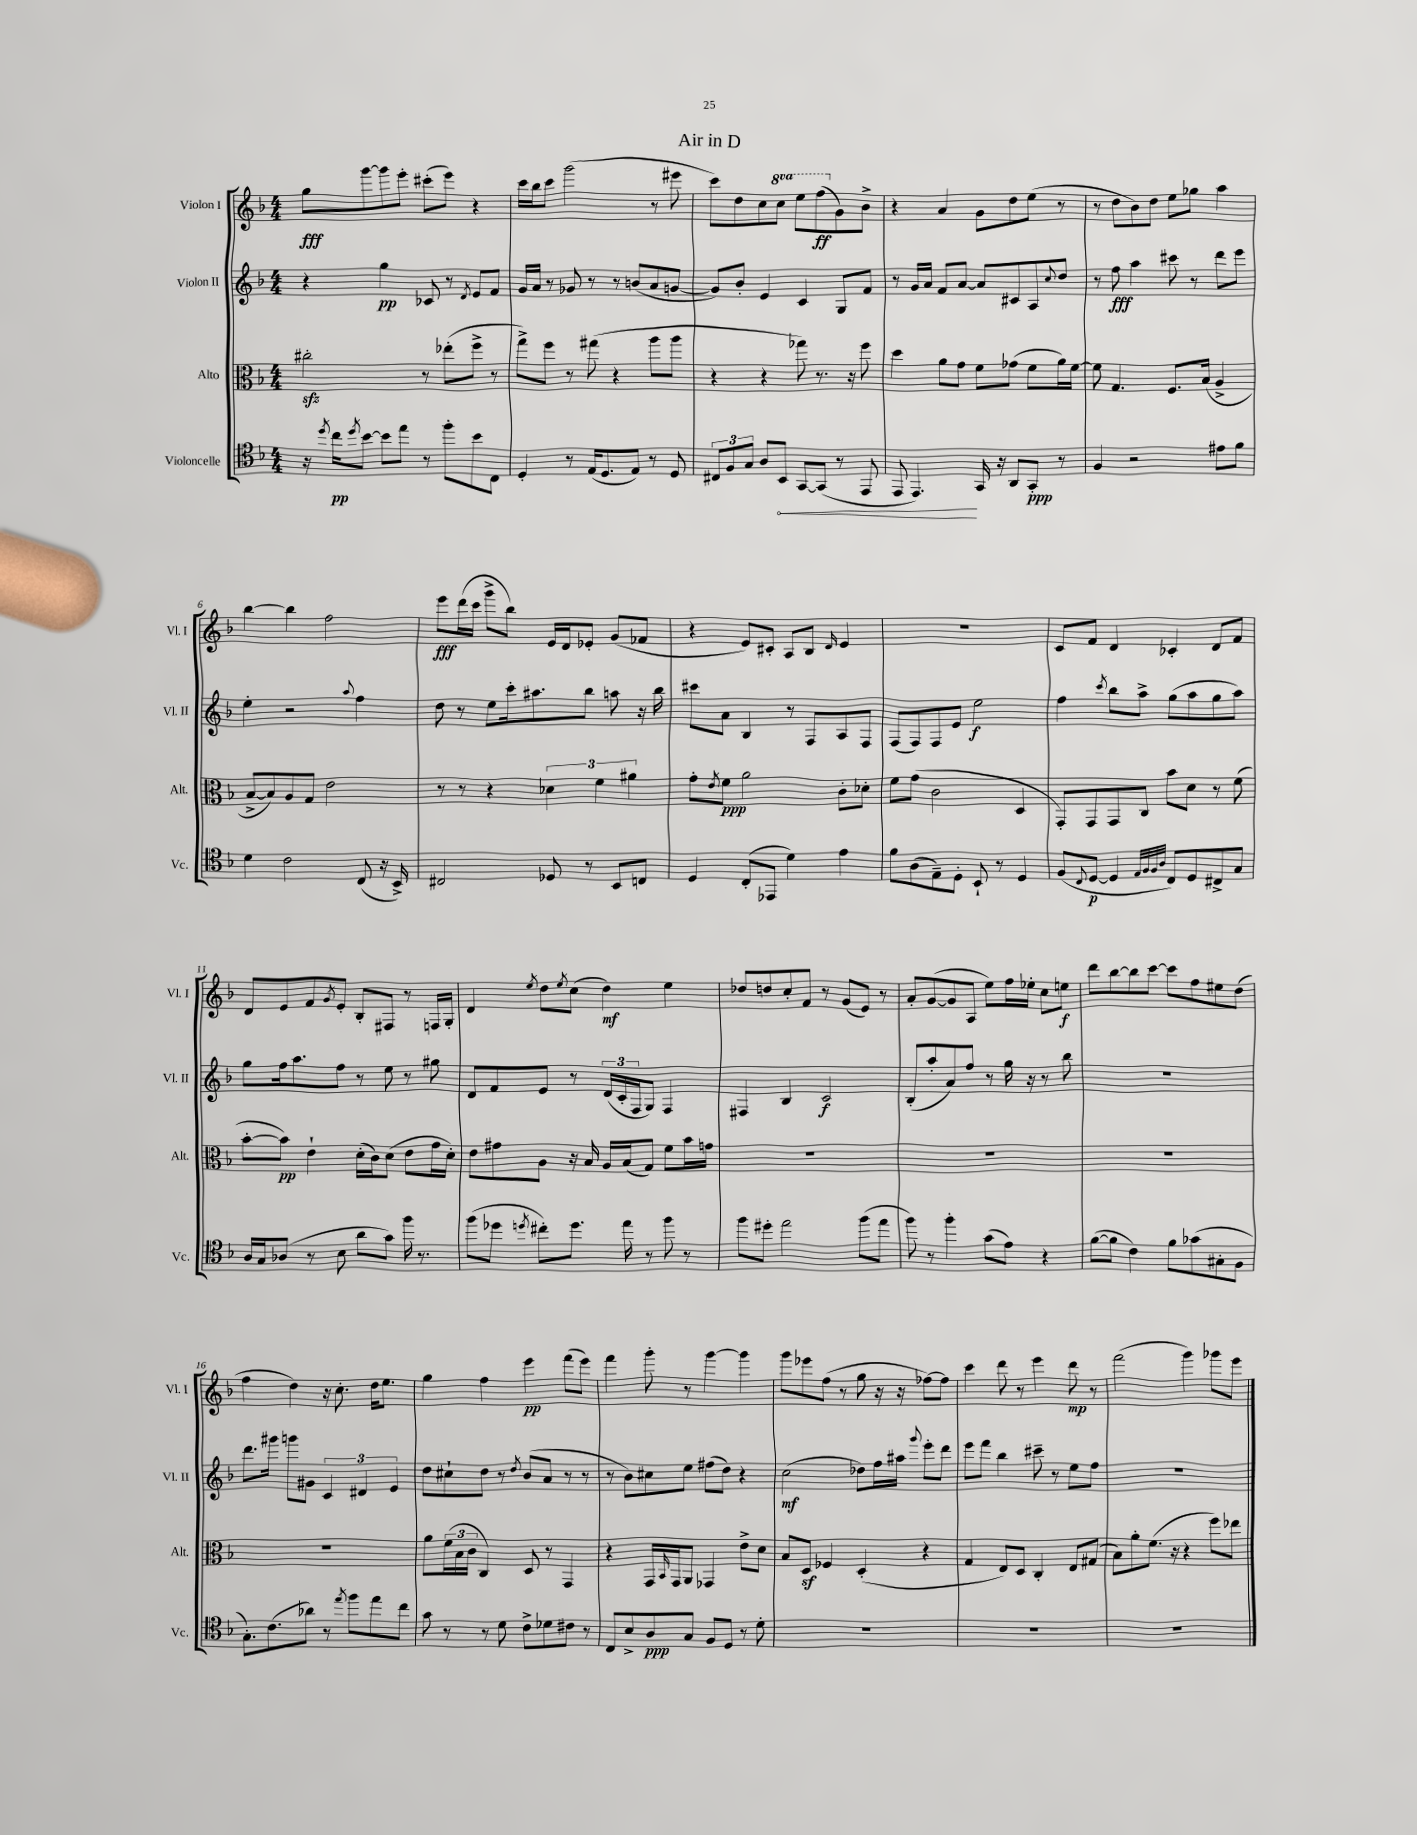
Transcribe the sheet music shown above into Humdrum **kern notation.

**kern	**kern	**kern	**kern
*staff4	*staff3	*staff2	*staff1
*clefC4	*clefC3	*clefG2	*clefG2
*k[b-]	*k[b-]	*k[b-]	*k[b-]
*M4/4	*M4/4	*M4/4	*M4/4
16r	2cc#'	4r	8gg
8qdd	.	.	.
16cc	.	.	.
8qdd	.	.	.
[8b-	.	.	[8ggg
8b-]	.	4gg	8ggg]
8ee	.	.	8eee'
8r	8r	8c-	(8ccc#'
8ff'	(8ee-'	8r	8eee)
.	.	8qd	.
8b-	8ff^	8e	4r
8C	8r	8f	.
=	=	=	=
4D'	8gg^)	16g	16ccc
.	.	16a	16bb-
.	8ff	8r	8ccc
8r	8r	8g-	(2ggg
(16E	(8gg#	8r	.
8.D	.	.	.
.	4r	8r	.
8E)	.	(8b	.
8r	8aa	8a	8r
8D	8aa	[8g	8eee#
=	=	=	=
12C#	4r	8g])	8ccc)
12F	.	.	.
.	.	8b-'	8dd
12G	.	.	.
8A	4r	4e	8cc
8BB-	.	.	8ccc
[8GG	8gg-)	4c	8eee
(8GG]	8.r	.	(8fff
8r	.	8G	8g)
.	16r	.	.
8EE	8ff	8f	8b-^
=	=	=	=
8EE	4dd	8r	4r
4.EE)	.	16g	.
.	.	16a	.
.	8a	8f	4a
.	8g	[8a	.
16GG	8f	8a]	8g
16r	.	.	.
8AA	(8g-	8c#	8dd
8GG'	8f	8A	(8ee
.	.	8qqcc	.
8r	16a)	8dd	8r
.	[16f	.	.
=	=	=	=
4F	8f]	8r	8r
.	4.G	8ff	8dd
2r	.	4aa	8b-)
.	.	.	8dd
.	8.F	8ccc#	8ee
.	.	8r	8gg-
.	(16B-	.	.
8e#	4A^	8ddd	4aa
8f	.	8eee	.
=	=	=	=
4d	[8B-^	4ee'	[4bb-
.	8B-])	.	.
2c	8A	2r	4bb-]
.	8G	.	.
.	2e	.	2ff
.	.	8qqaa	.
(8C	.	4ff	.
16r	.	.	.
16BB-^)	.	.	.
=	=	=	=
2C#	8r	8dd	8eee
.	8r	8r	(16ddd
.	.	.	16ccc
.	4r	8ee	8ggg^
.	.	16ccc'	8bb-)
.	.	8.aa#	.
8D-	6d-	.	16e
.	.	.	16d
8r	.	8bb-	8e-'
.	6f	.	.
8BB-	.	8aa	(8g
.	6a#	.	.
8C	.	16r	8f-
.	.	16bb-	.
=	=	=	=
4D	8g'	8ccc#	4r
.	8qe	.	.
.	8f	8a	.
(8C'	2a	4B-	8e)
8EE-	.	.	8c#'
4d)	.	8r	8A
.	.	8F	8B-
.	.	.	16qqd
4e	8c'	8A	4e
.	8d-'	8F	.
=	=	=	=
8f	8f	(8F	1r
(8A	(8g	8F)	.
8E~)	2c	8F	.
8D'	.	8e	.
8BB-`	.	2ee	.
8r	.	.	.
4D	4D	.	.
=	=	=	=
(8F	8GG')	4ff	8c
8qqC	.	.	.
[8D	8GG	.	8f
.	.	8qccc	.
4D]	8GG	8bb-	4d
.	8C	8aa^	.
32qqE	.	.	.
32qqF	.	.	.
32qqF	.	.	.
32qqA	.	.	.
8C)	8b-	(8gg	4c-'
8D	8d	8aa	.
8C#^	8r	8gg	8d
8G	(8f	8aa)	8f
=	=	=	=
16A	[8b-'	8gg	8d
16G	.	.	.
(8A-	8b-])	16ff	8e
.	.	8.aa	.
8r	4e`	.	8f
.	.	.	8qg
8B-	.	8ff	8e'
8a	(16d'	8r	8B-'
.	16c)	.	.
8g)	(8d	8ee	8F#
16ff	8e	8r	8r
8.r	.	.	.
.	16g	8gg#	16F
.	16d')	.	16G'
=	=	=	=
(8ff	8e	8d	4d
8dd-	8g#	8f	.
8qdd	.	.	8qee
8cc#')	8A	8e	8dd
.	.	.	8qee
8.dd	16r	8r	(8cc
.	16B-	.	.
.	16A	(24d	4dd)
.	.	24c'	.
16ee	(16B-	.	.
.	.	24F	.
8r	8G)	8G)	.
8ff	8f	4F	4ee
8r	16b-	.	.
.	16g	.	.
=	=	=	=
8ff	1r	4F#	8dd-
8dd#'	.	.	8dd
2ee	.	4B-	8cc'
.	.	.	8f
.	.	2c	8r
.	.	.	(8g
(8ff	.	.	8e)
8ee	.	.	8r
=	=	=	=
8ff)	1r	(8B-'	8a'
8r	.	8aa'	([8g
4ff'	.	8a)	8g]
.	.	8ff	8A
(8g	.	8r	8ee)
8e)	.	16gg	16ff
.	.	16r	16ee-'
4r	.	8r	8cc
.	.	8bb-	8ee
=	=	=	=
([8f	1r	1r	8ddd
8f]	.	.	[8bb-
4c)	.	.	8bb-]
.	.	.	[8ccc
8f	.	.	8ccc]
(8g-	.	.	8ff
8G#'	.	.	8ee#
8F	.	.	(8dd
=	=	=	=
8.G')	1r	8.ddd	4ff
(8.c	.	16ggg#	.
.	.	8ggg	4dd)
8a-)	.	8g#	.
8r	.	6c	16r
.	.	.	8.cc'
8qee	.	.	.
8ff	.	.	.
.	.	6d#	.
8ee	.	.	16dd
.	.	.	8.ee
.	.	6e	.
8cc	.	.	.
=	=	=	=
8g	8a	8dd	4gg
8r	(24f	8cc#`	.
.	24B-	.	.
.	24c	.	.
8r	4C)	8dd	4ff
8d	.	8r	.
.	.	8qdd	.
8c^	8D	(8b-	4eee
8d-	8r	8a	.
8c#	4GG	8r	(8fff
8r	.	8r	8eee)
=	=	=	=
8C	4r	8r	4fff
8B-^	.	8b-)	.
8A	16GG	8cc#	8ggg'
.	16qqBB-	.	.
.	16GG	.	.
8G	8AA	8ee	8r
8F	4GG-	(8ff#	[4ggg
8D	.	8dd)	.
8r	8e^	4r	4ggg]
8d'	8d	.	.
=	=	=	=
1r	8B-	(2cc	8ggg
.	8D	.	8eee-
.	4F-	.	(8ff
.	.	.	8r
.	(4D'	8dd-)	8gg
.	.	16ff	16r
.	.	16aa#	16r
.	.	8qqggg	.
.	4r	8eee'	[8ff-)
.	.	8ddd	8ff-]
=	=	=	=
1r	4G	8eee	4ccc
.	.	8fff	.
.	8E)	4bb-	8ddd
.	8D	.	8r
.	4C'	8ccc#~	4eee
.	.	8r	.
.	8E	8ee	8ddd
.	(8G#	8ff	8r
=	=	=	=
1r	8B-)	1r	(2fff
.	8a'	.	.
.	(8.f	.	.
.	16r	.	.
.	4r	.	4ggg)
.	8ff)	.	8ggg-
.	8ee-	.	8eee
==	==	==	==
*-	*-	*-	*-
